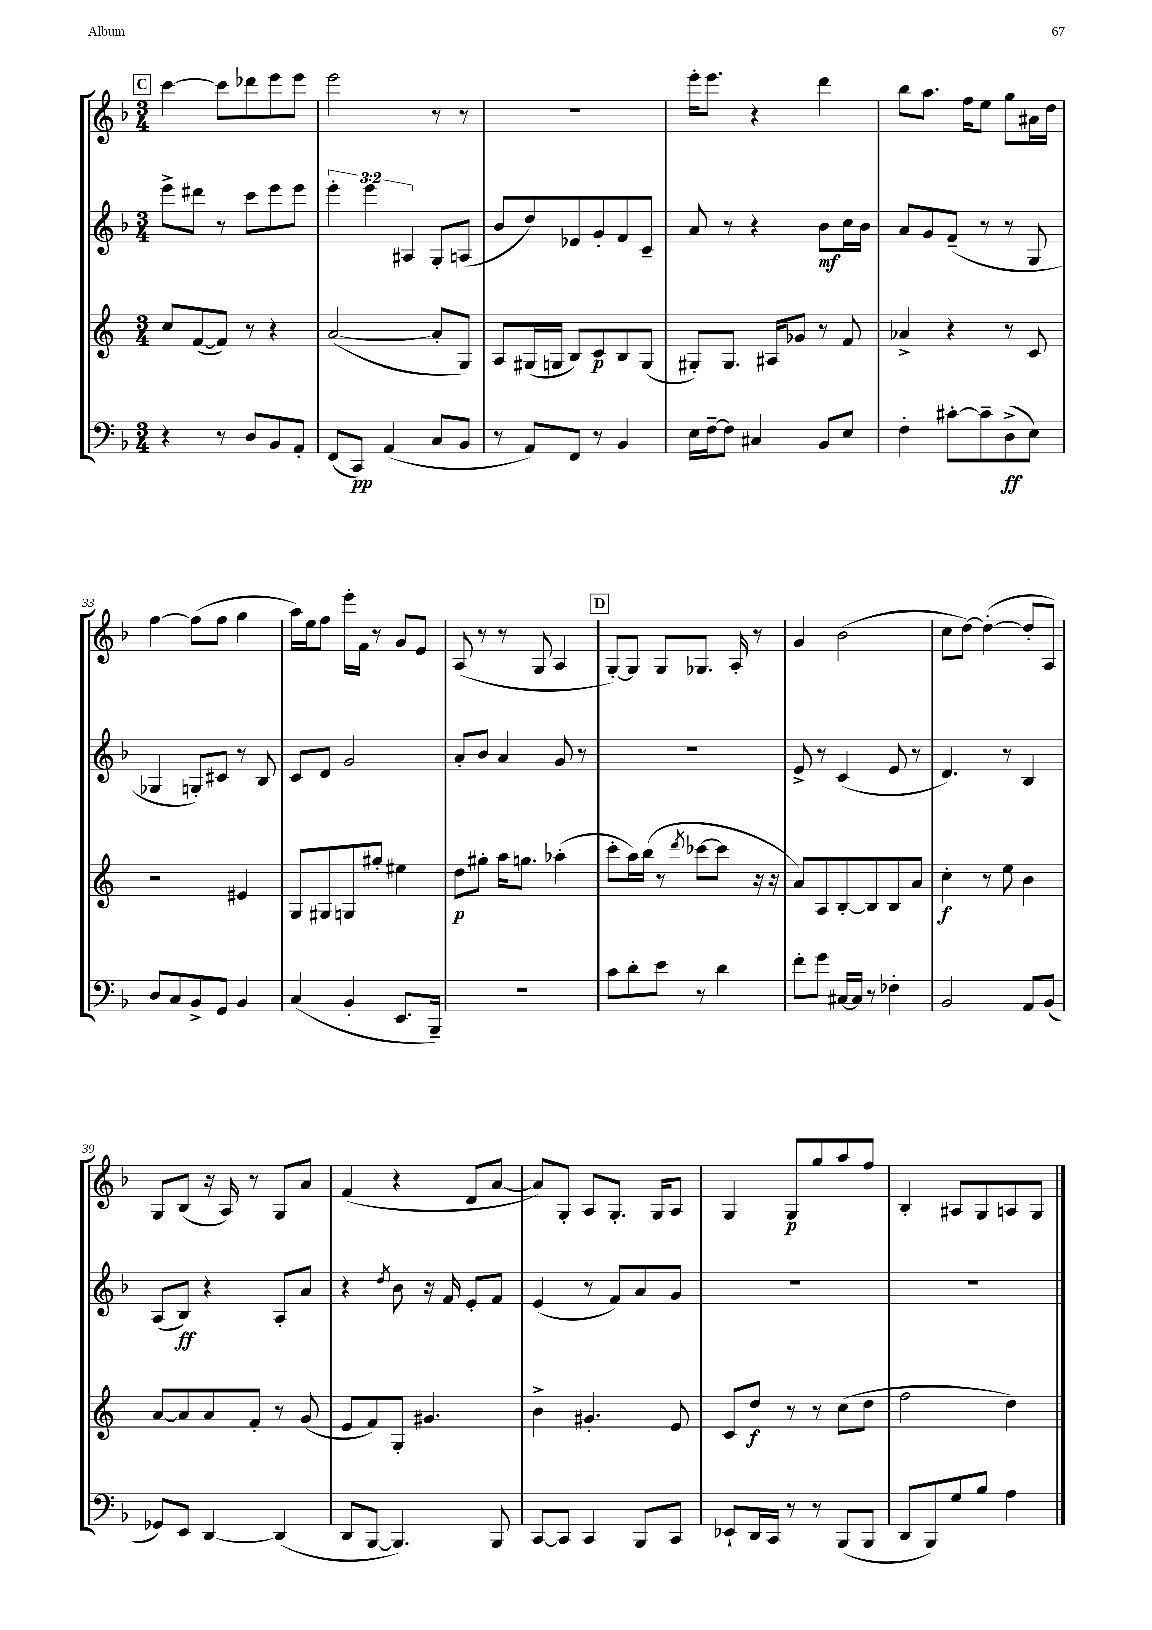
<<
\new StaffGroup <<
\new Staff = "s0" {
    \clef treble \key f \major \numericTimeSignature \time 3/4
    \mark \markup { \box "C" } c'''4~ c'''8 des'''8 e'''8 e'''8 |
    e'''2 r8 r8 |
    R2. |
    e'''16-. e'''8. r4 d'''4 |
    bes''8 a''8. f''16 e''8 g''8 ais'16 d''16 |
    f''4~ f''8( f''8 g''4 |
    a''16) e''16 f''8 e'''16-. f'16 r8 g'8 e'8 |
    a8( r8 r8 g8 a4 |
    \mark \markup { \box "D" } g8~-.) g8 g8 ges8. a16-. r8 |
    g'4 bes'2( |
    c''8 d''8~) d''4~-.( d''8-. a8) |
    g8 bes8( r16 a16) r8 g8 a'8 |
    f'4( r4 d'8 a'8~ |
    a'8) g8-. a8 g8.-. g16 a8 |
    g4 g8\p g''8 a''8 f''8 |
    bes4-. ais8 g8 a8 g8 \bar "|." |
}
\new Staff = "s1" {
    \clef treble \key f \major \numericTimeSignature \time 3/4 \override Staff.TupletNumber.text = #tuplet-number::calc-fraction-text
    \mark \markup { \box "C" } e'''8-> dis'''8 r8 c'''8 e'''8 e'''8 |
    \tuplet 3/2 { e'''4-. e'''4 ais4 } g8-. a8( |
    bes'8 d''8) ees'8 g'8-. f'8 c'8-- |
    a'8 r8 r4 bes'8\mf c''16 bes'16 |
    a'8 g'8 f'8--( r8 r8 g8 |
    ges4 g8-.) cis'8 r8 bes8 |
    c'8 d'8 g'2 |
    a'8-. bes'8 a'4 g'8 r8 |
    \mark \markup { \box "D" } R2. |
    e'8-> r8 c'4( e'8 r8 |
    d'4.) r8 bes4 |
    a8( bes8\ff) r4 a8-. a'8 |
    r4 \acciaccatura { d''8 } bes'8 r16 f'16 e'8-. f'8 |
    e'4( r8 f'8) a'8 g'8 |
    R2. |
    r2. \bar "|." |
}
\new Staff = "s2" {
    \clef treble \key c \major \numericTimeSignature \time 3/4
    \mark \markup { \box "C" } c''8 f'8~( f'8) r8 r4 |
    a'2~( a'8-. g8) |
    a8 gis16( g16 b8) c'8\p b8 g8( |
    gis8-.) gis8. ais16 ges'8 r8 f'8 |
    aes'4-> r4 r8 c'8 |
    r2 eis'4 |
    g8 gis8 g8 gis''8-. eis''4 |
    d''8\p gis''8-. a''16 g''8. aes''4-.( |
    \mark \markup { \box "D" } c'''8-. a''16) b''16( r8 \acciaccatura { d'''8 } ces'''8~ ces'''8 r16 r16 |
    a'8) a8 b8~-. b8 b8 a'8 |
    c''4-.\f r8 e''8 b'4 |
    a'8~ a'8 a'8 f'8-. r8 g'8( |
    e'8 f'8) g8-. gis'4. |
    b'4-> gis'4.-. e'8 |
    c'8 d''8\f r8 r8 c''8( d''8 |
    f''2 d''4) \bar "|." |
}
\new Staff = "s3" {
    \clef bass \key f \major \numericTimeSignature \time 3/4
    \mark \markup { \box "C" } r4 r8 d8 bes,8 a,8-. |
    f,8( c,8\pp) a,4( c8 bes,8 |
    r8 a,8) f,8 r8 bes,4 |
    e16 f16~-- f8 cis4 bes,8 e8 |
    f4-. cis'8~-. cis'8-- d8->\ff( e8) |
    d8 c8 bes,8-> g,8 bes,4 |
    c4( bes,4-. e,8. bes,,16--) |
    R2. |
    \mark \markup { \box "D" } c'8 d'8-. e'8 r8 d'4 |
    f'8-. g'8 cis16~ cis16 r8 fes4-. |
    bes,2 a,8 bes,8( |
    ges,8) e,8 d,4~ d,4( |
    d,8 bes,,8~ bes,,4.) bes,,8 |
    c,8~ c,8 c,4 bes,,8 c,8 |
    ees,8-! d,16 c,16 r8 r8 bes,,8( bes,,8 |
    d,8 bes,,8) g8 bes8 a4 \bar "|." |
}
>>
>>
\layout { \context { \Score currentBarNumber = #28 } }
